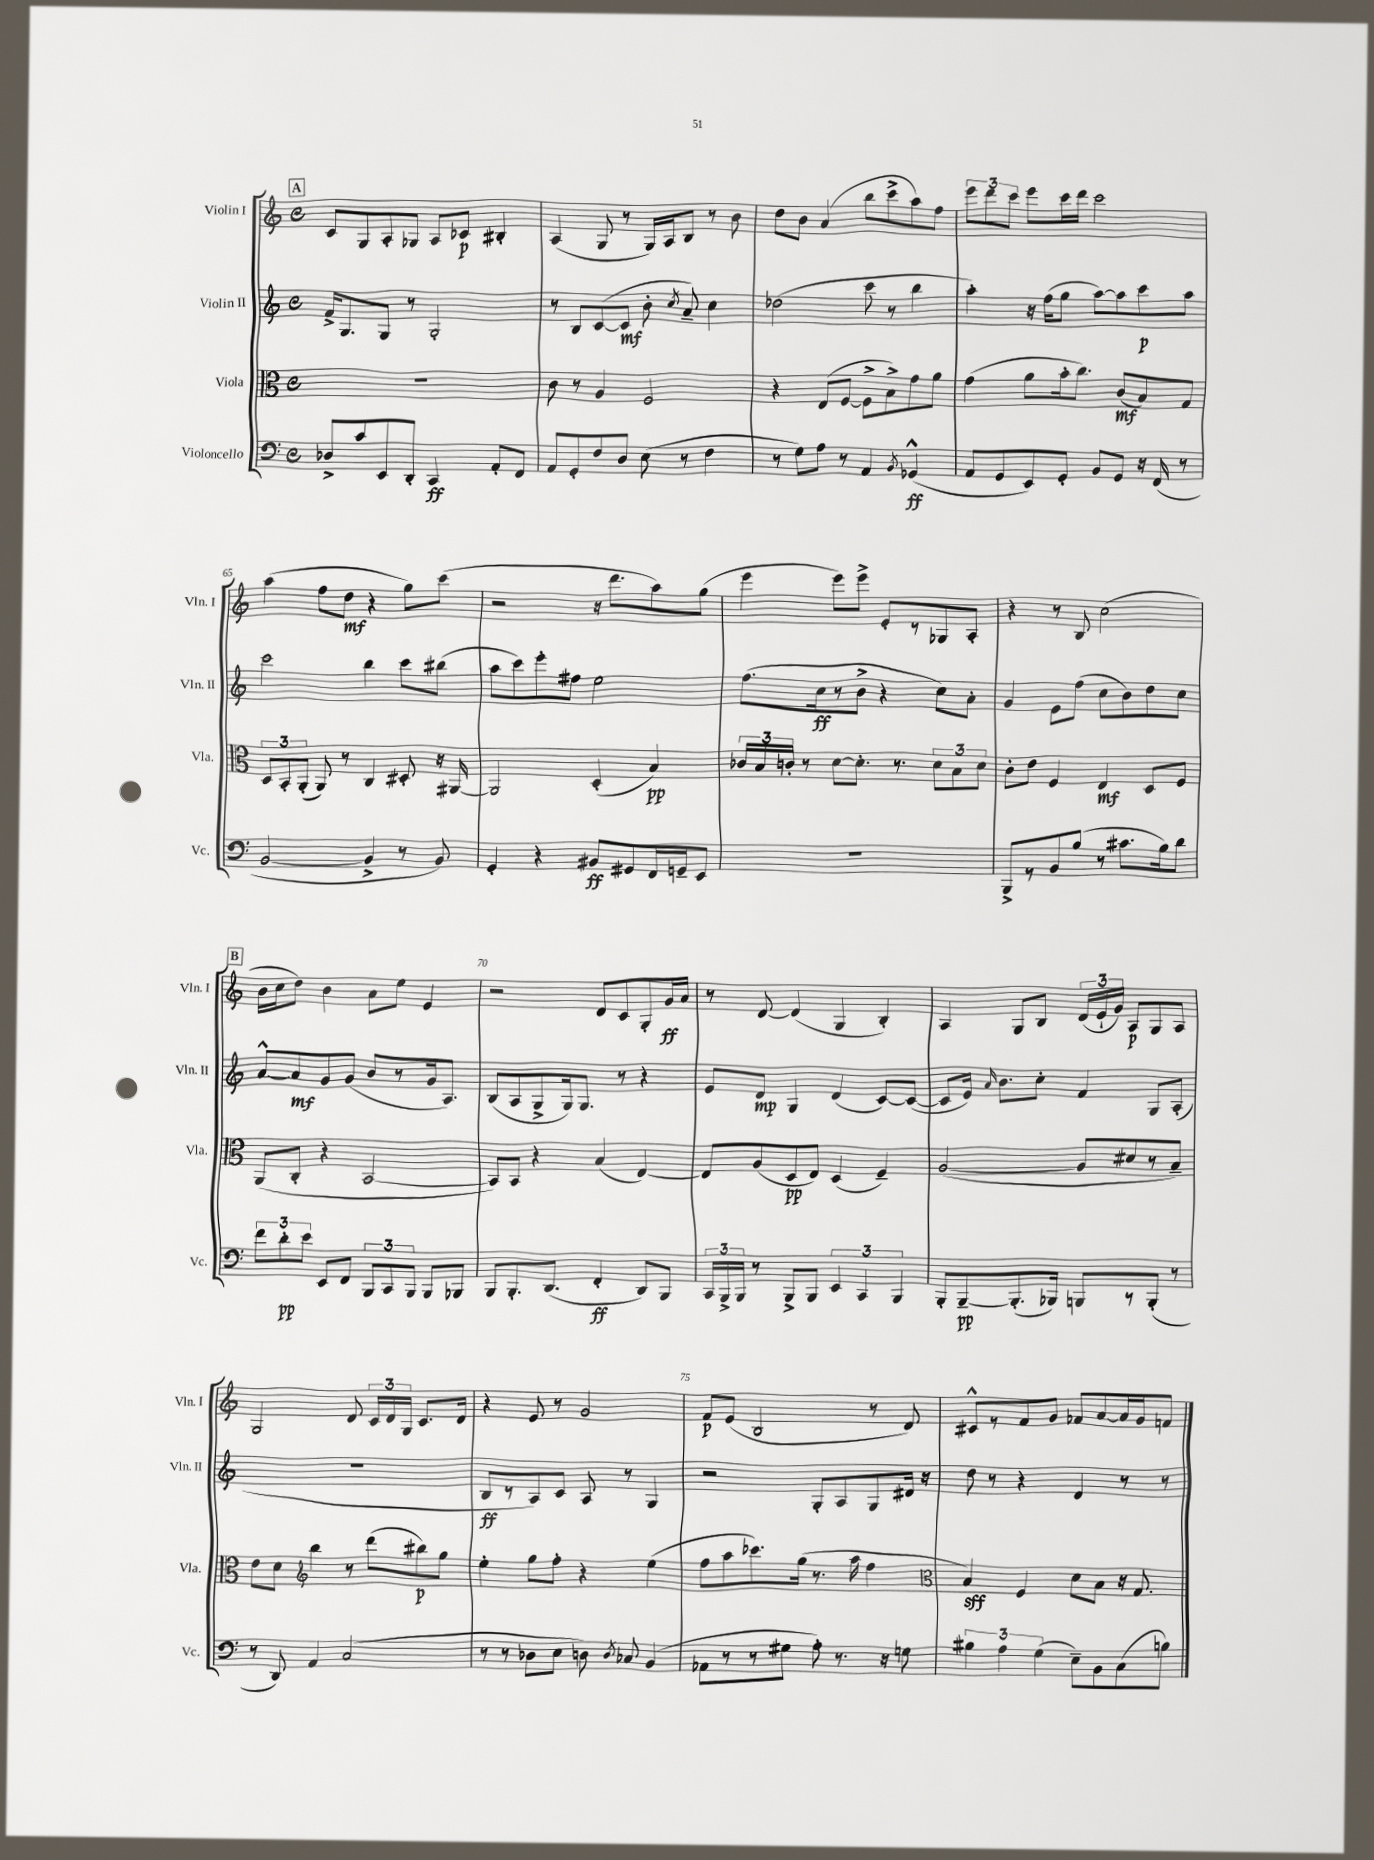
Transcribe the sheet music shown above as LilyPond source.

<<
\new StaffGroup <<
\new Staff = "s0" \with { instrumentName = "Violin I" shortInstrumentName = "Vln. I" } {
    \clef treble \key c \major \defaultTimeSignature \time 4/4
    \autoBeamOff \mark \markup { \box "A" } c'8[ g8 a8-. ges8] a8[ ces'8]\p bis4-. |
    a4( g8 r8 g16[) a16 b8] r8 b'8 |
    d''8[ b'8] a'4( b''8[ c'''8-> a''8) f''8] |
    \tuplet 3/2 { e'''8[ d'''8 c'''8] } e'''8[ c'''16 d'''16] c'''2 |
    a''4( f''8[ d''8]\mf r4 g''8[) c'''8]( |
    r2 r16 d'''8.[ a''8) g''8]( |
    e'''4 e'''8[) e'''8]-> e'8[-. r8 ges8 a8]-. |
    r4 r8 b8 c''2( |
    \mark \markup { \box "B" } b'16[ c''16 d''8]) b'4 a'8[ e''8] e'4 |
    r2 d'8[ c'8 g8-. g'16\ff a'16] |
    r8 d'8~ d'4( g4 b4-.) |
    a4 g8[ b8] \tuplet 3/2 { d'16[( e'16-! g'16]) } a8[\p g8 a8] |
    g2 d'8 \tuplet 3/2 { c'16[ d'16 g16] } c'8.[ d'16] |
    r4 e'8 r8 g'2 |
    f'8[\p e'8]( b2 r8 d'8) |
    cis'8[-^ r8 f'8 g'8] fes'8[ a'8~ a'16 g'16 f'8] \bar "|." |
}
\new Staff = "s1" \with { instrumentName = "Violin II" shortInstrumentName = "Vln. II" } {
    \clef treble \key c \major \defaultTimeSignature \time 4/4
    \autoBeamOff \mark \markup { \box "A" } f'16[-> g8. g8] r8 g2-. |
    r8 b8[ c'8~( c'8]\mf b'8-. \acciaccatura { c''8 } a'8--) c''4 |
    des''2( c'''8 r8 b''4 |
    a''4-.) r16 f''16[( g''8] a''8[~) a''8 c'''8\p a''8] |
    c'''2 b''4 c'''8[ bis''8]( |
    a''8[ c'''8) e'''8-. fis''8] e''2 |
    f''8.[( c''16\ff r8 b'8]-> r4 c''8[) a'8]-. |
    g'4 e'8[ f''8]( c''8[ b'8) d''8 c''8] |
    \mark \markup { \box "B" } a'8[~-^ a'8\mf g'8 g'8]( b'8[ r8 g'16 a8.]) |
    b8[( a8 g8-> g16) g8.] r8 r4 |
    e'8[ d'8]\mp g4 d'4( c'8[~) c'8]~( |
    c'8[ e'16]) \grace { a'16 } b'8.[ c''8]-. f'4 g8[ a8]-.( |
    R1 |
    b8[\ff r8 a8) c'8] a8 r8 g4 |
    r2 g8[-. a8 g8 dis'16] r16 |
    d''8 r8 r4 d'4 r8 r8 \bar "|." |
}
\new Staff = "s2" \with { instrumentName = "Viola" shortInstrumentName = "Vla." } {
    \clef alto \key c \major \defaultTimeSignature \time 4/4
    \autoBeamOff \mark \markup { \box "A" } R1 |
    c'8 r8 a4 f2 |
    r4 e8[( f8]~ f8[-> b8->) g'8 a'8] |
    g'4( a'8[ b'16-. c''8.]) c'8[\mf( b8) g8] |
    \tuplet 3/2 { d8[ b,8-. a,8]-.( } a,8) r8 c4 dis8-. r16 ais,16~ |
    ais,2 d4-.( b4\pp) |
    \tuplet 3/2 { ces'16[ b16 c'16]-. } r8 d'8[~ d'8.]-. r8. \tuplet 3/2 { d'8[ b8 d'8] } |
    c'8[-. e'8] f4 e4\mf d8[ f8] |
    \mark \markup { \box "B" } a,8[( c8]-. r4 b,2~ |
    b,8[) b,8] r4 b4( e4~) |
    e8[ a8( d8\pp e8]) d4( f4--) |
    a2~( a8[ dis'8 r8 b8]--) |
    e'8[ d'8] \clef treble b''4 r8 d'''8[( bis''8\p) g''8] |
    e''4-. g''8[ f''8]-. r4 e''4( |
    f''8[ a''8 ces'''8.) g''16]( r8. a''16 f''4 |
    \clef alto b4\sff) f4 d'8[ b8] r16 g8. \bar "|." |
}
\new Staff = "s3" \with { instrumentName = "Violoncello" shortInstrumentName = "Vc." } {
    \clef bass \key c \major \defaultTimeSignature \time 4/4
    \autoBeamOff \mark \markup { \box "A" } des8[-> c'8 e,8 d,8]-. c,4\ff a,8[-. f,8] |
    a,8[ g,8-. f8 d8] e8( r8 f4 |
    r8 g8[) a8] r8 a,4 \acciaccatura { b,8 } ges,4-^\ff( |
    a,8[ g,8 e,8) g,8]-. b,8[ g,8] r16 f,16( r8 |
    b,2~ b,4-> r8 b,8) |
    g,4-. r4 bis,8[\ff gis,8 f,16 g,16-- e,8] |
    R1 |
    b,,8[-> r8 b,8 b8]( r8 cis'8.[ b16) d'8] |
    \mark \markup { \box "B" } \tuplet 3/2 { f'8[ d'8-.\pp e'8] } e,8[ f,8] \tuplet 3/2 { b,,8[ c,8 b,,8] } b,,8[ bes,,8] |
    b,,8[ b,,8.-. d,8.]( f,4-.\ff d,8[) b,,8] |
    \tuplet 3/2 { c,16[ b,,16-> b,,16] } r8 b,,8[-> b,,8] \tuplet 3/2 { e,4 c,4 b,,4 } |
    b,,8[-. b,,8~--\pp b,,8.-.( bes,,16]) b,,8[ r8 b,,8]-.( r8 |
    r8 d,8) a,4 c2( |
    r8 r8 des8[ e8] d8) \acciaccatura { d8 } ces8 b,4( |
    aes,8[ r8 r8 gis8] a8-.) r8. r16 g8 |
    \tuplet 3/2 { bis4 a4 g4( } e8[--) b,8 c8( b8]) \bar "|." |
}
>>
>>
\layout { \context { \Score currentBarNumber = #61 \override BarNumber.break-visibility = ##(#f #t #t) barNumberVisibility = #(every-nth-bar-number-visible 5) } }
